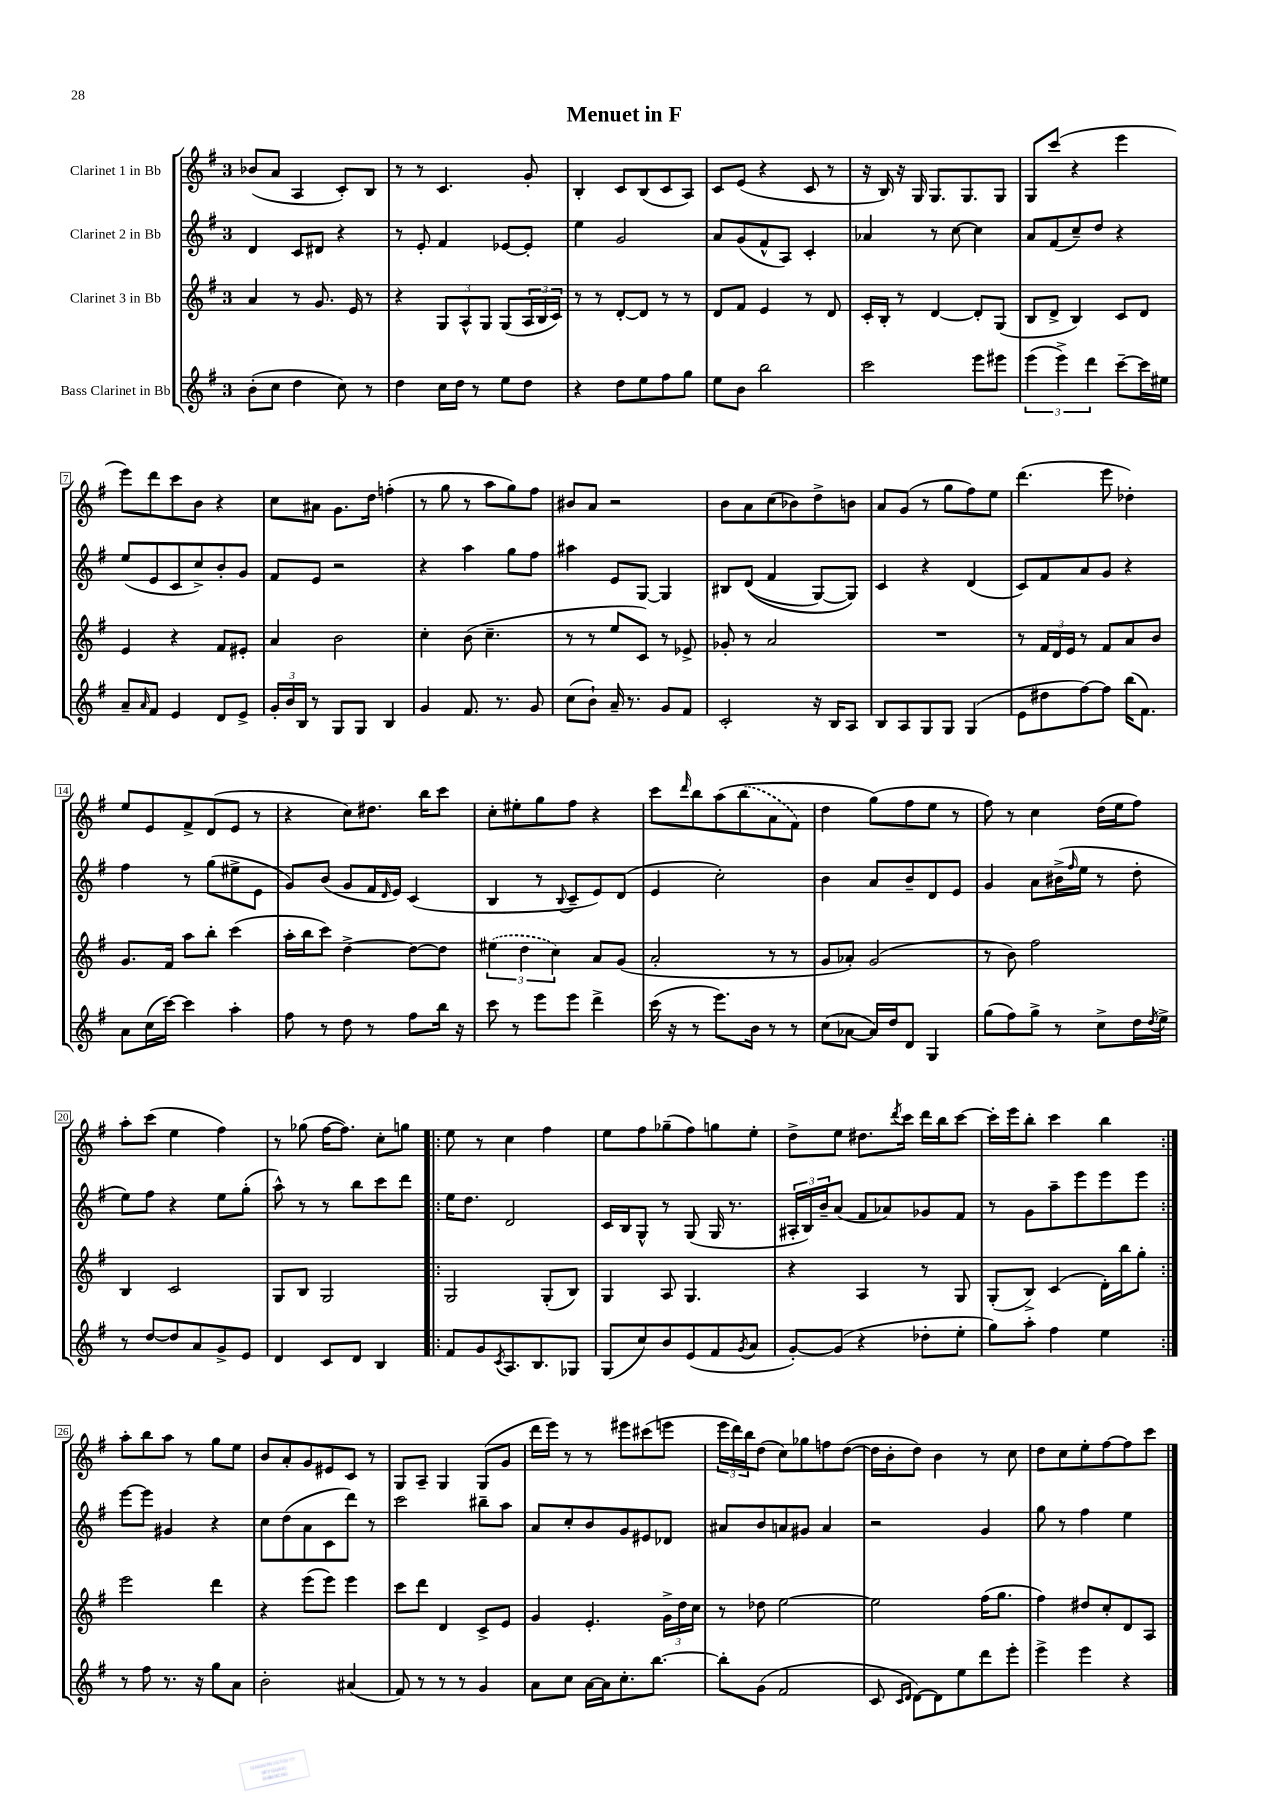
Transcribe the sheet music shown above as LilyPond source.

\header { title = "Menuet in F" }
<<
\new StaffGroup <<
\new Staff = "s0" \with { instrumentName = "Clarinet 1 in Bb" } {
    \clef treble \key g \major \once \override Staff.TimeSignature.style = #'single-digit \time 3/4
    bes'8( a'8 a4 c'8-.) b8 |
    r8 r8 c'4. g'8-. |
    b4-. c'8 b8( c'8 a8) |
    c'8 e'8( r4 c'8 r8 |
    r16 b16) r16 g16 g8. g8. g8 |
    g8 c'''8( r4 e'''4 |
    e'''8) d'''8 c'''8 b'8 r4 |
    c''8 ais'8 g'8. d''16 f''4-.( |
    r8 g''8 r8 a''8 g''8) fis''8 |
    bis'8 a'8 r2 |
    b'8 a'8 c''8( bes'8) d''8-> b'8 |
    a'8 g'8( r8 g''8 fis''8) e''8 |
    d'''4.( e'''8 des''4-.) |
    e''8 e'8 fis'8-> d'8( e'8 r8 |
    r4 c''8) dis''8. b''16 c'''8 |
    c''8-. eis''8-. g''8 fis''8 r4 |
    c'''8 \grace { d'''16 } b''8 a''8\( \once \slurDashed b''8( a'8 fis'8) |
    d''4 g''8(\) fis''8 e''8 r8 |
    fis''8) r8 c''4 d''16( e''16 fis''8) |
    a''8-. c'''8( e''4 fis''4) |
    r8 ges''8( fis''16~ fis''8.) c''8-. g''8 |
    \repeat volta 2 { e''8 r8 c''4 fis''4 |
    e''8 fis''8 ges''8--( fis''8) g''8 e''8-. |
    d''8-> e''8 dis''8. \acciaccatura { d'''8 } c'''16 d'''16 b''16 c'''8~ |
    c'''16-. e'''16 b''8-. c'''4 b''4 | }
    a''8-. b''8 a''8 r8 g''8 e''8 |
    b'8 a'8-. g'8 eis'8 c'8 r8 |
    g8 a8-- g4 g8( g'8 |
    d'''16 e'''16) r8 r8 eis'''8 cis'''8( e'''8 |
    \tuplet 3/2 { e'''16 d'''16) b''16 } d''8( c''8) ges''8 f''8 d''8~( |
    d''16 b'16-. d''8) b'4 r8 c''8 |
    d''8 c''8 e''8-. fis''8~ fis''8 c'''8 \bar "|." |
}
\new Staff = "s1" \with { instrumentName = "Clarinet 2 in Bb" } {
    \clef treble \key g \major \once \override Staff.TimeSignature.style = #'single-digit \time 3/4
    d'4 c'8 dis'8 r4 |
    r8 e'8-. fis'4 ees'8~ ees'8-. |
    e''4 g'2 |
    a'8 g'8( fis'8-^ a8) c'4-. |
    aes'4 r8 c''8~ c''4 |
    a'8 fis'8( c''8--) d''8 r4 |
    e''8( e'8 c'8 c''8->) b'8-. g'8 |
    fis'8 e'8 r2 |
    r4 a''4 g''8 fis''8 |
    ais''4 e'8 g8~ g4 |
    bis8 d'8(\( fis'4 g8~) g8\) |
    c'4 r4 d'4( |
    c'8) fis'8 a'8 g'8 r4 |
    fis''4 r8 g''8( eis''8-> e'8 |
    g'8) b'8( g'8 fis'16 \grace { d'16 } e'16) c'4( |
    b4 r8 \appoggiatura { b8 } c'8-- e'8) d'8( |
    e'4 c''2-.) |
    b'4 a'8 b'8-- d'8 e'8 |
    g'4 a'8 bis'16->( \grace { fis''16 } e''16 r8 d''8-. |
    e''8) fis''8 r4 e''8 g''8-.( |
    a''8-^) r8 r8 b''8 c'''8 d'''8 |
    \repeat volta 2 { e''16 d''8. d'2 |
    c'16 b16 g8-^ r8 g8( g16 r8. |
    \tuplet 3/2 { ais16-. b16) b'16-- } a'8( fis'8 aes'8) ges'8 fis'8 |
    r8 g'8 a''8-- e'''8 e'''8 e'''8 | }
    e'''8~ e'''8 gis'4 r4 |
    c''8 d''8( a'8 c'8 d'''8) r8 |
    c'''2 bis''8-- a''8 |
    a'8 c''8-. b'8 g'8 eis'8 des'8 |
    ais'8 b'8 a'8 gis'8 a'4 |
    r2 g'4 |
    g''8 r8 fis''4 e''4 \bar "|." |
}
\new Staff = "s2" \with { instrumentName = "Clarinet 3 in Bb" } {
    \clef treble \key g \major \once \override Staff.TimeSignature.style = #'single-digit \time 3/4
    a'4 r8 g'8. e'16 r8 |
    r4 \tuplet 3/2 { g8 a8-^ g8 } g8( \tuplet 3/2 { a16 b16 c'16) } |
    r8 r8 d'8~-. d'8 r8 r8 |
    d'8 fis'8 e'4 r8 d'8 |
    c'16-. b16-. r8 d'4~ d'8-. g8( |
    b8 d'8-> b4) c'8 d'8 |
    e'4 r4 fis'8 eis'8-. |
    a'4 b'2 |
    c''4-. b'8( c''4.-- |
    r8 r8 e''8 c'8) r8 ees'8-> |
    ges'8-. r8 a'2 |
    R2. |
    r8 \tuplet 3/2 { fis'16 d'16 e'16 } r8 fis'8 a'8 b'8 |
    g'8. fis'16 a''8 b''8-. c'''4( |
    a''16-. b''16 c'''8) d''4~-> d''8~ d''8 |
    \tuplet 3/2 { \once \slurDashed eis''4( d''4 c''4) } a'8 g'8( |
    a'2-. r8 r8 |
    g'8 aes'8-.) g'2( |
    r8 b'8) fis''2 |
    b4 c'2 |
    g8 b8 g2 |
    \repeat volta 2 { g2 g8-.( b8) |
    g4 a8 g4. |
    r4 a4 r8 g8 |
    g8-.( b8->) c'4( d'16-.) b''16 g''8-. | }
    e'''2 d'''4 |
    r4 e'''8( e'''8) e'''4 |
    c'''8 d'''8 d'4 c'8-> e'8 |
    g'4 e'4.-. \tuplet 3/2 { g'16-> d''16 c''16 } |
    r8 des''8 e''2~ |
    e''2 fis''16( g''8. |
    fis''4) dis''8 c''8-. d'8 a8 \bar "|." |
}
\new Staff = "s3" \with { instrumentName = "Bass Clarinet in Bb" } {
    \clef treble \key g \major \once \override Staff.TimeSignature.style = #'single-digit \time 3/4
    b'8-.( c''8 d''4 c''8) r8 |
    d''4 c''16 d''16 r8 e''8 d''8 |
    r4 d''8 e''8 fis''8 g''8 |
    e''8 b'8 b''2 |
    c'''2 e'''8 eis'''8 |
    \tuplet 3/2 { e'''4( e'''4->) d'''4 } c'''8~-- c'''16 eis''16 |
    a'8-- \grace { a'16 } fis'8 e'4 d'8 e'8-> |
    \tuplet 3/2 { g'16-. b'16 b16 } r8 g8 g8 b4 |
    g'4 fis'8. r8. g'8 |
    c''8( b'8-!) a'16-- r8. g'8 fis'8 |
    c'2-. r16 b16 a8 |
    b8 a8 g8 g8 g4( |
    e'8 dis''8 fis''8~) fis''8 b''16( fis'8.) |
    a'8 c''16( c'''16~) c'''4 a''4-. |
    fis''8 r8 d''8 r8 fis''8 b''16 r16 |
    c'''8 r8 e'''8 e'''8 d'''4-> |
    c'''16( r16 r8 e'''8.) b'16 r8 r8 |
    c''8( aes'8~ aes'16) d''16 d'8 g4 |
    g''8( fis''8) g''8-> r8 c''8-> d''16 \acciaccatura { d''8 } e''16-> |
    r8 d''8~ d''8 a'8 g'8-> e'8 |
    d'4 c'8 d'8 b4 |
    \repeat volta 2 { fis'8 g'8 \acciaccatura { c'8 } a8. b8. ges8 |
    g8( c''8) b'8 e'8( fis'8 \acciaccatura { g'8 } a'8 |
    g'8~-.) g'8( r4 des''8-. e''8-. |
    g''8) a''8-. fis''4 e''4 | }
    r8 fis''8 r8. r16 g''8 a'8 |
    b'2-. ais'4( |
    fis'8) r8 r8 r8 g'4 |
    a'8 c''8 a'16~ a'16 c''8.-. b''8.~ |
    b''8-. g'8( fis'2 |
    c'8 \grace { c'16 d'16 } d'8~) d'8 e''8 d'''8 e'''8-. |
    e'''4-> e'''4 r4 \bar "|." |
}
>>
>>
\layout { \context { \Score \override BarNumber.stencil = #(make-stencil-boxer 0.1 0.3 ly:text-interface::print) } }
